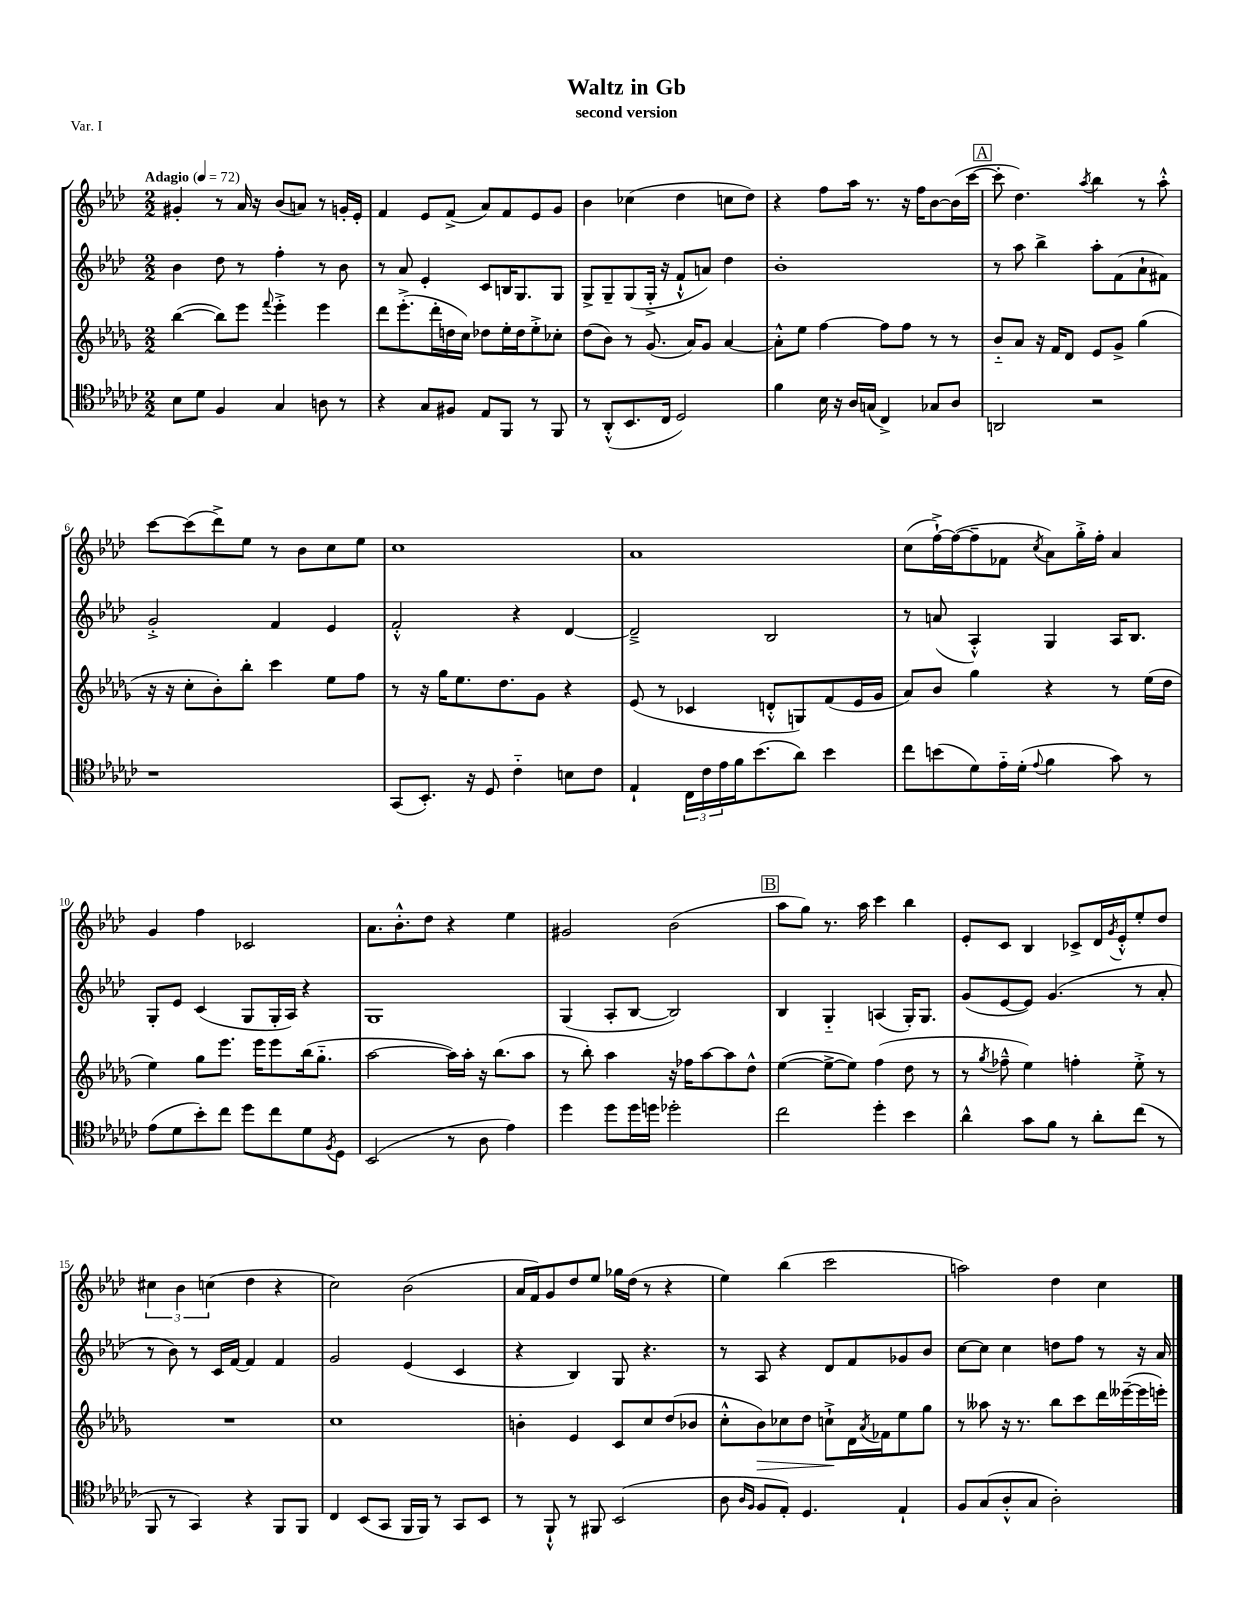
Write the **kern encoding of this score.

**kern	**kern	**dynam	**kern	**kern
*part4	*part3	*part3	*part2	*part1
*staff4	*staff3	*staff3	*staff2	*staff1
*clefC4	*clefG2	*	*clefG2	*clefG2
*k[b-e-a-d-g-c-]	*k[b-e-a-d-g-]	*	*k[b-e-a-d-]	*k[b-e-a-d-]
*M2/2	*M2/2	*	*M2/2	*M2/2
*MM72	*MM72	*	*MM72	*MM72
=1	=1	=1	=1	=1
!	!	!	!	!LO:TX:a:B:t=Adagio
8B-\L	([4bb-\	.	4b-\	4g#X'/
8d-\J	.	.	.	.
4F/	8bb-\L])	.	8dd-\	8r
.	8eee-\J	.	8r	16a-/
.	.	.	.	16r
.	8qqfff/	.	.	.
4G-/	4eee-'^\	.	4ff'\	(8b-/L
.	.	.	.	8an/J)
8An\	4eee-\	.	8r	8r
8r	.	.	8b-\	16gn'/LL
.	.	.	.	16e-'/JJ
=2	=2	=2	=2	=2
4r	8ddd-\L	.	8r	4f/
.	(8.eee-'^\	.	8a-/	.
8G-/L	.	.	4e-'/	8e-/L
.	16ddd-'\L	.	.	.
8F#X/J	16ddn\	.	.	(8f^/J
.	16cc\JJ)	.	.	.
8E-/L	8dd-X\L	.	8c/L	8a-/L)
8FF/J	16ee-'\L	.	16Bn/K	8f/
.	16dd-\J	.	8.G/	.
8r	8ee-'^\	.	.	8e-/
8FF/	8cc-X'\J	.	8G/J	8g/J
=3	=3	=3	=3	=3
8r	(8dd-\L	.	8G^/L	4b-\
(8AA-'^^/L	8b-\J)	.	8G~/	.
8.BB-/	8r	.	(8G/	(4cc-X\
.	(8.g-/	.	16G'^/Jk	.
16C-/Jk	.	.	16r	.
2D-/)	.	.	8f`^^/L	4dd-\
.	16a-/KL)	.	.	.
.	8g-/J	.	8an/J)	.
.	[4a-/	.	4dd-\	8ccn\L
.	.	.	.	8dd-\J)
=4	=4	=4	=4	=4
4f\	8a-'^^\L]	.	1b-'	4r
.	8ee-\J	.	.	.
16B-\	[4ff\	.	.	8ff\L
16r	.	.	.	.
16A-/LL	.	.	.	16aa-\Jk
(16Gn/JJ	.	.	.	8.r
4C-^/)	8ff\L]	.	.	.
.	8ff\J	.	.	16r
.	.	.	.	16ff\KL
8G-X/L	8r	.	.	[8b-\
8A-/J	8r	.	.	(16b-\L]
.	.	.	.	[16ccc\JJ
!!LO:REH:place=s1:t=A
=5	=5	=5	=5	=5
2AAn/	8b-/L	.	8r	8ccc'\]
.	8a-/J	.	8aa-\	4.dd-\)
.	16r	.	4bb-^\	.
.	16f/KL	.	.	.
.	8d-/J	.	.	.
.	.	.	.	8qaa-/
2r	8e-/L	.	8aa-'\L	4bb-\
.	8g-^/J	.	(8f\	.
.	(4gg-\	.	8a-`\	8r
.	.	.	8f#X\J)	8aa-'^^\
!!LO:LB:g=z
=6	=6	=6	=6	=6
1r	16r	.	2g'^/	[8ccc\L
.	16r	.	.	.
.	8cc'\L	.	.	(8ccc\]
.	8b-'\)	.	.	8ddd-^\)
.	8bb-'\J	.	.	8ee-\J
.	4ccc\	.	4f/	8r
.	.	.	.	8b-\L
.	8ee-\L	.	4e-/	8cc\
.	8ff\J	.	.	8ee-\J
=7	=7	=7	=7	=7
(8GG-/L	8r	.	2f'^^/	1cc
8.BB-'/J)	16r	.	.	.
.	16gg-\KL	.	.	.
.	8.ee-\	.	.	.
16r	.	.	.	.
8D-/	.	.	.	.
.	8.dd-\	.	.	.
4c-\	.	.	4r	.
.	8g-\J	.	.	.
8Bn\L	4r	.	[4d-/	.
8c-\J	.	.	.	.
=8	=8	=8	=8	=8
4E-`/	(8e-/	.	2d-~^/]	1a-
.	8r	.	.	.
24C-\LL	4c-X/	.	.	.
24c-\	.	.	.	.
24e-\	.	.	.	.
16f\J	.	.	.	.
(8.b-\	.	.	.	.
.	8dn'^^/L	.	2B-/	.
8a-\J)	8Gn/)	.	.	.
4b-\	(8f/	.	.	.
.	16e-/L	.	.	.
.	16g-/JJ	.	.	.
=9	=9	=9	=9	=9
8cc-\L	8a-/L)	.	8r	(8cc\L
(8bn\	8b-/J	.	(8an/	[16ff`^\L)
.	.	.	.	(16ff\J_
8d-\)	4gg-\	.	4A-'^^/)	8ff~\]
16e-\L	.	.	.	8f-X\J
(16d-'\JJ	.	.	.	.
8qqe-/	.	.	.	8qcc/
4f\	4r	.	4G/	8a-\L)
.	.	.	.	16gg'^\L
.	.	.	.	16ff'\JJ
8g-\)	8r	.	16A-/KL	4a-/
.	.	.	8.B-/J	.
8r	(16ee-\LL	.	.	.
.	16dd-\JJ	.	.	.
!!LO:LB:g=z
=10	=10	=10	=10	=10
(8e-\L	4ee-\)	.	8G'/L	4g/
8d-\	.	.	8e-/J	.
8b-'\)	8gg-\L	.	(4c/	4ff\
8cc-\J	8.eee-\J	.	.	.
8dd-\L	.	.	8G/L	2c-X/
.	16eee-\KL	.	.	.
8cc-\	8eee-\	.	16G'/L	.
.	.	.	16A-/JJ)	.
8d-\	(16bb-\k	.	4r	.
.	8.gg-\J	.	.	.
8qF/	.	.	.	.
8D-\J	.	.	.	.
=11	=11	=11	=11	=11
(2BB-/	[2aa-\	.	1G	8.a-\L
.	.	.	.	8.b-'^^\
.	.	.	.	8dd-\J
8r	16aa-\LL])	.	.	4r
.	16aa-'\JJ	.	.	.
8A-\	16r	.	.	.
.	(8.bb-\L	.	.	.
4e-\)	.	.	.	4ee-\
.	8aa-\J	.	.	.
=12	=12	=12	=12	=12
4dd-\	8r	.	(4G/	2g#X/
.	8bb-'\)	.	.	.
8dd-\L	4aa-\	.	8A-'/L	.
16dd-\L	.	.	[8B-/J	.
16ddn\JJ	.	.	.	.
2dd-X'\	16r	.	2B-/])	(2b-\
.	16ff-X\KL	.	.	.
.	[8aa-\	.	.	.
.	8aa-\]	.	.	.
.	8dd-^^\J	.	.	.
!!LO:REH:place=s1:t=B
=13	=13	=13	=13	=13
2cc-\	([4ee-\	.	4B-/	8aa-\L
.	.	.	.	8gg\J)
.	8ee-^\L_	.	4G/	8.r
.	8ee-\J])	.	.	.
.	.	.	.	16aa-\
4dd-'\	(4ff\	.	(4An/	4ccc\
4b-\	8dd-\	.	16G'/KL)	4bb-\
.	.	.	8.G/J	.
.	8r	.	.	.
=14	=14	=14	=14	=14
4a-^^\	8r	.	(8g/L	8e-'/L
.	8qgg-/	.	.	.
.	8ff-X~^^\	.	[8e-/	8c/J
8g-\L	4ee-\)	.	8e-/J])	4B-/
8f\J	.	.	(4.g/	.
8r	4ffn'\	.	.	8c-X^/L
8a-'\L	.	.	.	16d-/L
.	.	.	.	8qg/
.	.	.	.	16e-'^^/J
(8cc-\J	8ee-'^\	.	8r	8ee-'/
8r	8r	.	8a-'/	8dd-/J
!!LO:LB:g=z
=15	=15	=15	=15	=15
8FF/	1r	.	8r	6cc#X\
8r	.	.	8b-\)	.
.	.	.	.	6b-\
4GG-/)	.	.	8r	.
.	.	.	.	(6ccn\
.	.	.	16c/LL	.
.	.	.	[16f/JJ	.
4r	.	.	4f/]	4dd-\
8FF/L	.	.	4f/	4r
8FF/J	.	.	.	.
=16	=16	=16	=16	=16
4C-/	1cc	.	2g/	2cc\)
(8BB-/L	.	.	.	.
8GG-/J	.	.	.	.
16FF/LL	.	.	(4e-/	(2b-\
16FF/JJ)	.	.	.	.
8r	.	.	.	.
8GG-/L	.	.	4c/	.
8BB-/J	.	.	.	.
=17	=17	=17	=17	=17
8r	4bn'\	.	4r	16a-/LL
.	.	.	.	16f/J)
8FF`^^/	.	.	.	8g/
8r	4e-/	.	4B-/)	8dd-/
8FF#X/	.	.	.	8ee-/J
(2BB-/	8c/L	.	8G/	16gg-X\LL
.	.	.	.	(16dd-\JJ
.	8cc/	.	4.r	8r
.	(8dd-/	.	.	4r
.	8b-X/J	.	.	.
=18	=18	=18	=18	=18
8A-\	8cc'^^\L	.	8r	4ee-\)
16qqA-/LL	.	.	.	.
16qqF/JJ	.	.	.	.
!	!	!LO:HP:b	!	!
8F/L	8b-\)	>	8A-/	.
8E-'/J)	8cc-X\	.	4r	(4bb-\
4.D-/	8dd-\J	.	.	.
.	8ccn`^\L	.	8d-/L	2ccc\
.	16d-\L	]	8f/	.
.	8qa-/	.	.	.
.	16f-X\J	.	.	.
4E-`/	8ee-\	.	8g-X/	.
.	8gg-\J	.	8b-/J	.
=19	=19	=19	=19	=19
8F/L	8r	.	[8cc\L	2aan\)
(8G-/	8aa--X\	.	8cc\J]	.
8A-'^^/	16r	.	4cc\	.
.	8.r	.	.	.
8G-/J	.	.	.	.
2A-'\)	8bb-\L	.	8ddn\L	4dd-\
.	8ccc\	.	8ff\J	.
.	16ddd-\L	.	8r	4cc\
.	([16eee--X~\	.	.	.
.	16eee--\]	.	16r	.
.	16eeen'\JJ)	.	16a-/	.
==	==	==	==	==
*-	*-	*-	*-	*-
